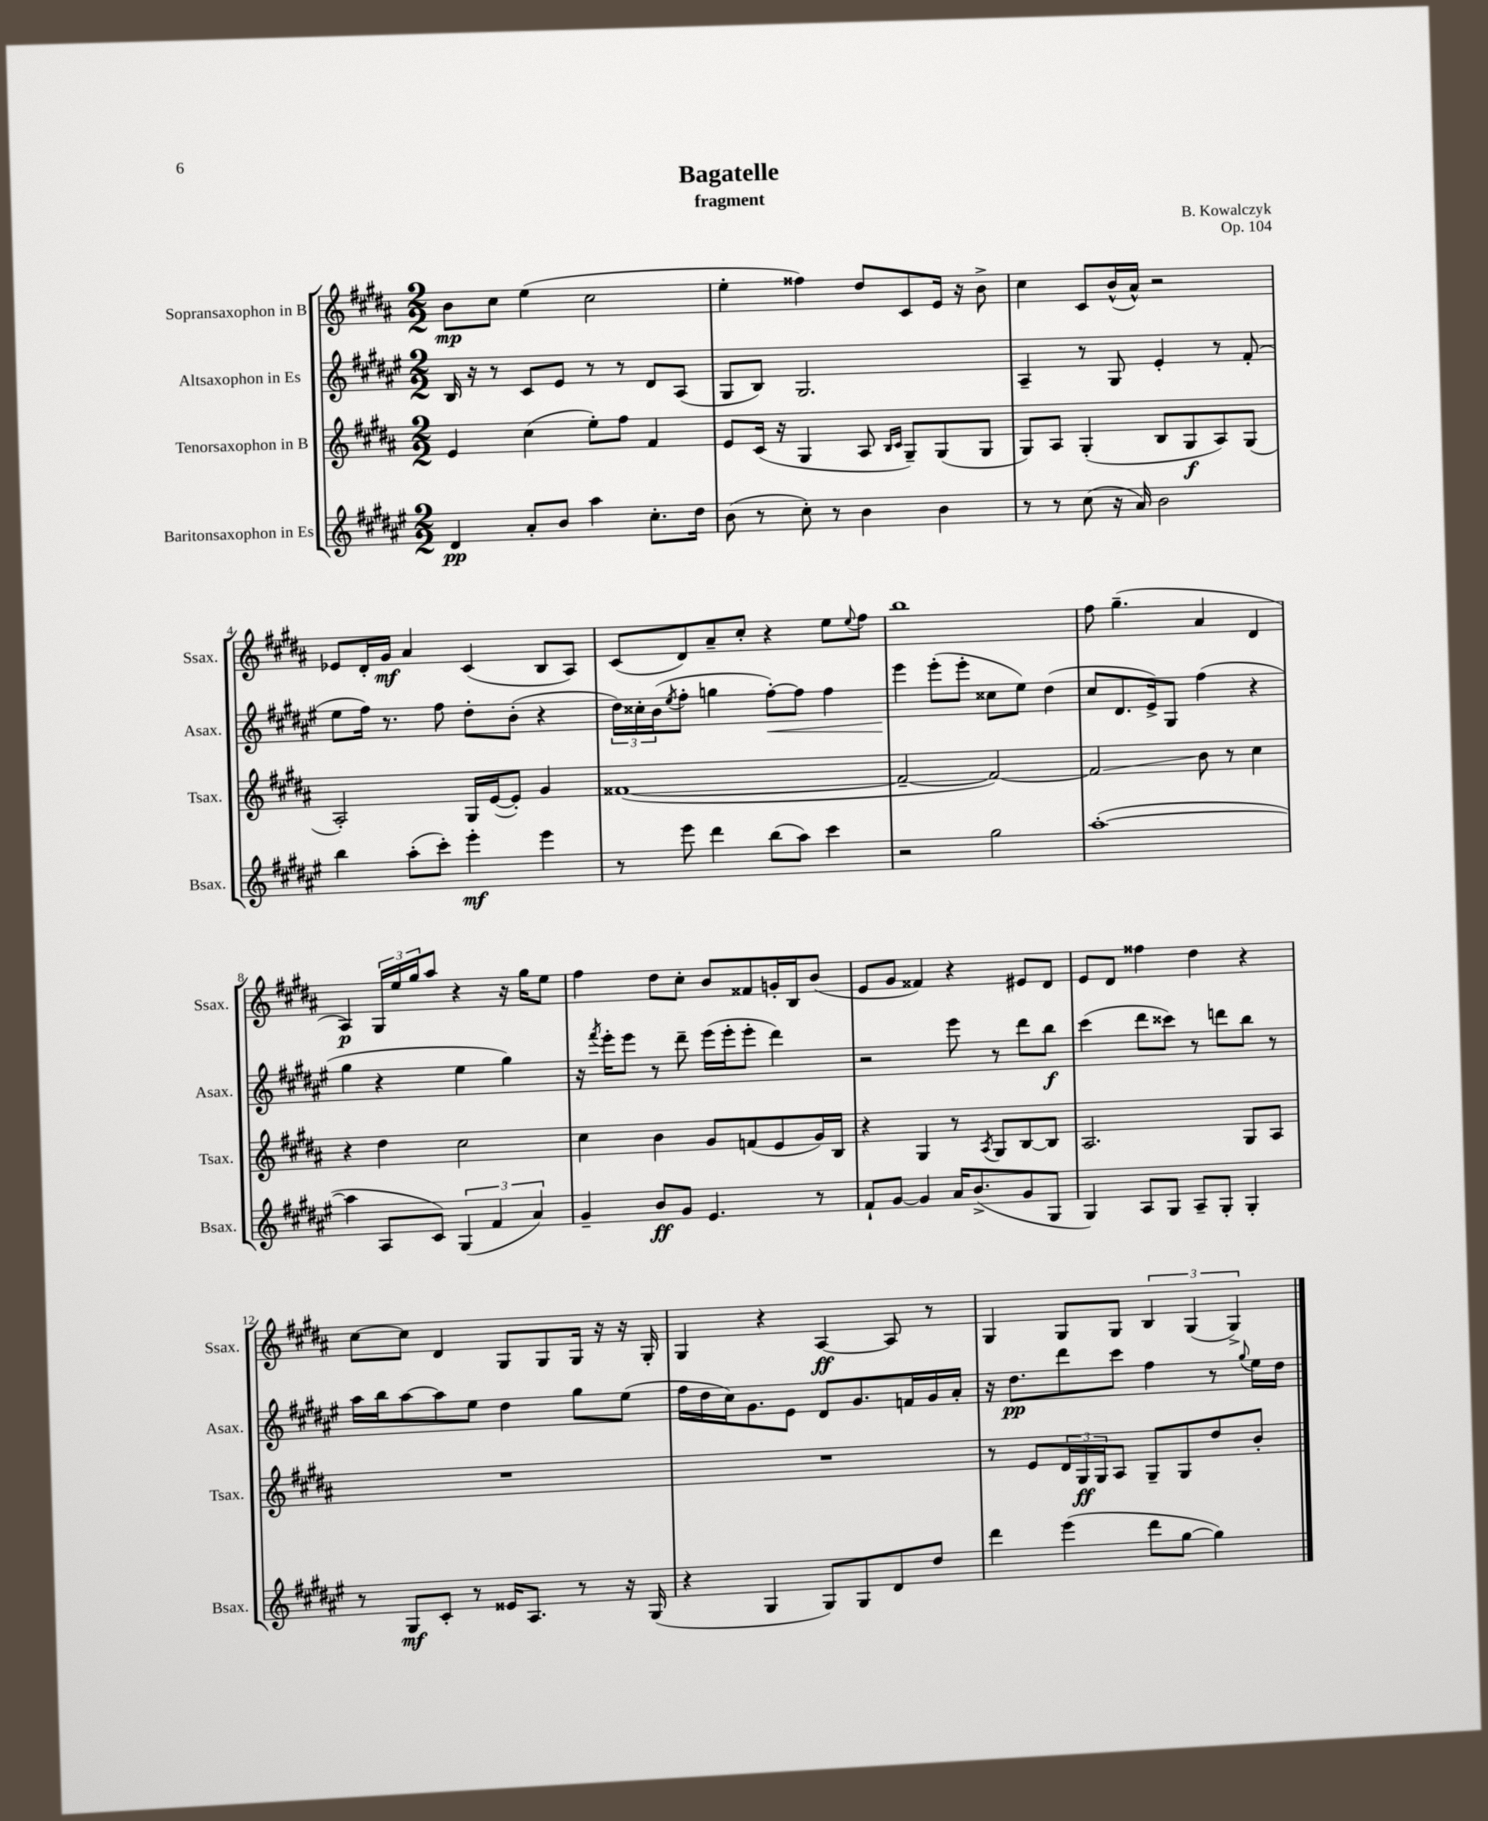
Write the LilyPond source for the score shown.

\header { title = "Bagatelle" composer = "B. Kowalczyk" subtitle = "fragment" opus = "Op. 104" }
<<
\new StaffGroup <<
\new Staff = "s0" \with { instrumentName = "Sopransaxophon in B" shortInstrumentName = "Ssax." } {
    \clef treble \key b \major \numericTimeSignature \time 2/2
    b'8\mp cis''8 e''4( cis''2 |
    e''4-. fisis''4) dis''8 cis'8 e'16 r16 b'8-> |
    cis''4 cis'8 b'16-^( ais'16-^) r2 |
    ees'8 dis'16-. gis'16\mf ais'4 cis'4( b8 ais8) |
    cis'8( dis'8) ais'8-- cis''8-. r4 e''8 \appoggiatura { e''8 } fis''8 |
    b''1 |
    fis''8 gis''4.--( ais'4 dis'4 |
    ais4\p) \tuplet 3/2 { gis16 e''16 gis''16 } ais''8 r4 r16 gis''16 e''8 |
    fis''4 dis''8 cis''8-. b'8 fisis'8 g'16-. b16 b'8( |
    e'8 gis'8 fisis'4) r4 eis'8 dis'8 |
    e'8 dis'8 fisis''4 dis''4 r4 |
    cis''8~ cis''8 dis'4 gis8 gis8 gis16 r16 r16 gis16-. |
    gis4 r4 ais4~\ff ais8 r8 |
    gis4 gis8 gis8 \tuplet 3/2 { b4 gis4( gis4->) } \bar "|." |
}
\new Staff = "s1" \with { instrumentName = "Altsaxophon in Es" shortInstrumentName = "Asax." } {
    \clef treble \key fis \major \numericTimeSignature \time 2/2
    b16 r16 r8 cis'8 eis'8 r8 r8 dis'8 ais8( |
    gis8 b8) gis2. |
    ais4-- r8 gis8 eis'4-. r8 fis'8-.( |
    eis''8 fis''16) r8. fis''8 dis''8-. b'8-.( r4 |
    \tuplet 3/2 { dis''16) cisis''16-. b'16( } \acciaccatura { eis''8 } fis''8-. g''4 fis''8~-.\<) fis''8 fis''4 |
    eis'''4\! eis'''8-.( eis'''8-. cisis''8 eis''8) dis''4( |
    cis''8 dis'8. eis'16->) gis8 fis''4( r4 |
    gis''4 r4 eis''4 gis''4) |
    r16 \acciaccatura { fis'''8 } eis'''16-. eis'''8 r8 dis'''8-- eis'''16( eis'''16-. eis'''8-. dis'''4) |
    r2 eis'''8 r8 dis'''8 b''8\f |
    cis'''4( dis'''8 cisis'''8) r8 d'''8 b''8 r8 |
    ais''16 b''16 ais''8~ ais''8 eis''8 dis''4 gis''8 eis''8( |
    fis''16 dis''16 cis''16) gis'8. eis'8 dis'8 gis'8. f'16 gis'16 ais'16-. |
    r16 dis''8.\pp dis'''8 cis'''8 fis''4 r8 \appoggiatura { gis''8 } eis''16 dis''16 \bar "|." |
}
\new Staff = "s2" \with { instrumentName = "Tenorsaxophon in B" shortInstrumentName = "Tsax." } {
    \clef treble \key b \major \numericTimeSignature \time 2/2
    e'4 cis''4( e''8-.) fis''8 fis'4 |
    e'8 cis'16( r16 gis4 ais8 \grace { b16 cis'16 } gis8--) gis8( gis8 |
    gis8) ais8 gis4-.( b8 gis8\f ais8) gis8( |
    ais2-.) gis16 e'16~( e'8-.) gis'4 |
    fisis'1~( |
    fisis'2~-- fisis'2~) |
    fisis'2\glissando b'8 r8 cis''4 |
    r4 dis''4 cis''2 |
    cis''4 b'4 gis'8 f'8( e'8 gis'16) b16 |
    r4 gis4 r8 \acciaccatura { ais8 } gis8 b8~ b8 |
    ais2. gis8 ais8 |
    R1 |
    R1 |
    r8 e'8 \tuplet 3/2 { dis'16 gis16\ff gis16 } ais8 gis8-- gis8 dis''8 b'8-. \bar "|." |
}
\new Staff = "s3" \with { instrumentName = "Baritonsaxophon in Es" shortInstrumentName = "Bsax." } {
    \clef treble \key fis \major \numericTimeSignature \time 2/2
    dis'4\pp ais'8-. b'8 ais''4 cis''8.-. dis''16 |
    b'8( r8 cis''8-.) r8 b'4 b'4 |
    r8 r8 cis''8( r16 ais'16) b'2 |
    b''4 ais''8-.( cis'''8-.) eis'''4-.\mf eis'''4 |
    r8 eis'''8 dis'''4 b''8( ais''8) cis'''4 |
    r2 gis''2 |
    ais''1~-.( |
    ais''4 ais8 cis'8) \tuplet 3/2 { gis4( fis'4 ais'4) } |
    gis'4-- b'8\ff gis'8 eis'4. r8 |
    fis'8-! gis'8~ gis'4 ais'16 b'8.->( gis'8 gis8 |
    gis4) ais8 gis8 ais8-- gis8-. gis4-. |
    r8 gis8\mf cis'8-. r8 eisis'16 ais8. r8 r16 gis16( |
    r4 gis4 gis8) gis8 dis'8 dis''8 |
    dis'''4 eis'''4( dis'''8 gis''8~ gis''4) \bar "|." |
}
>>
>>
